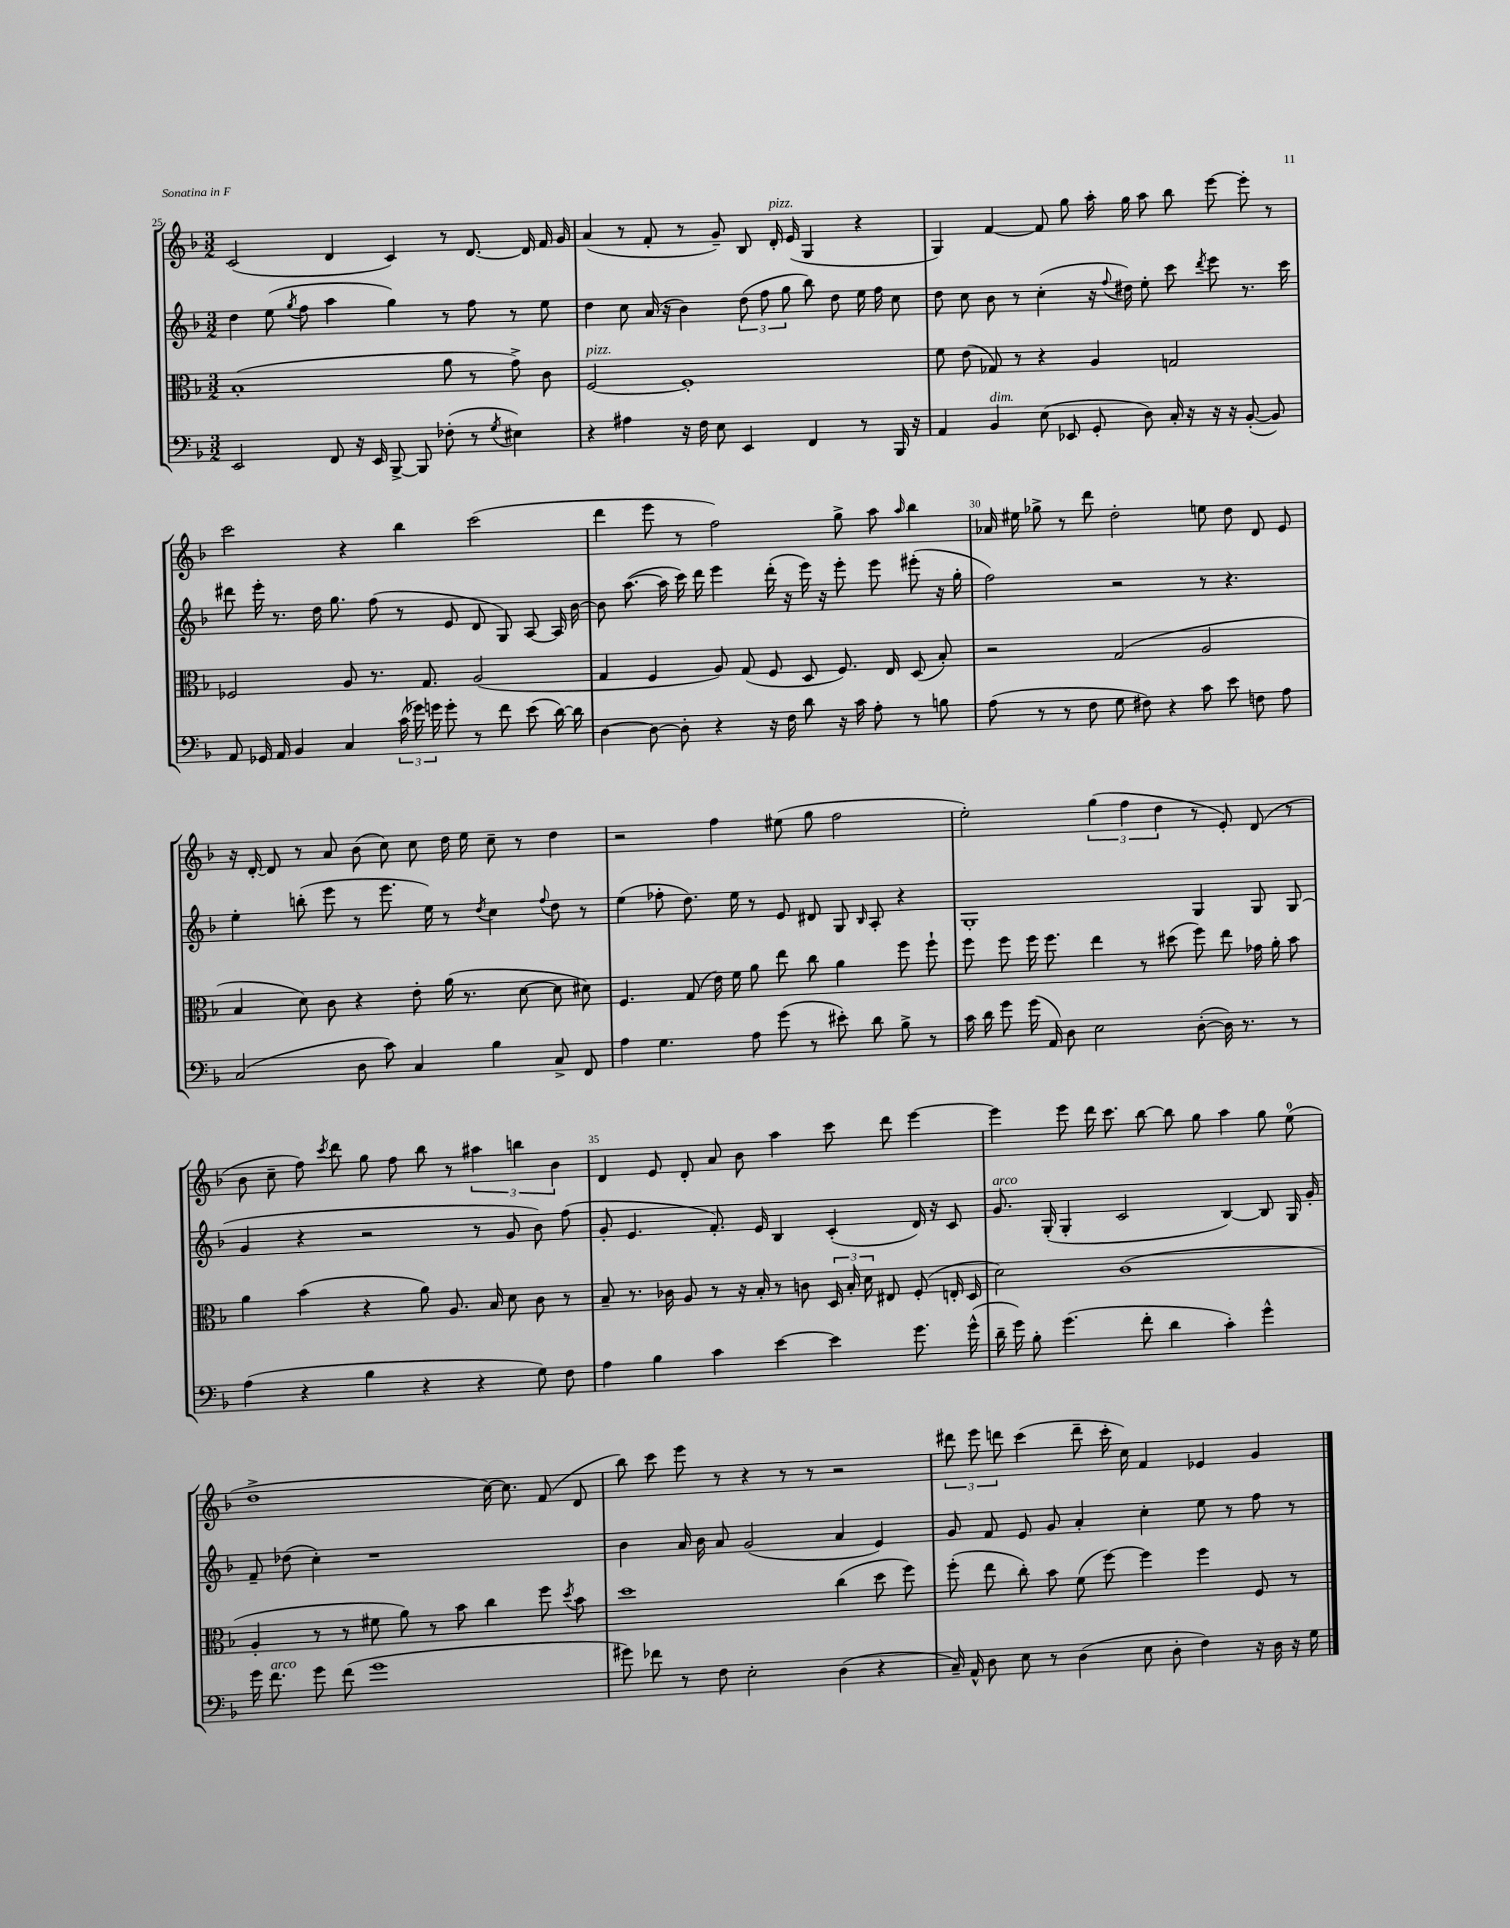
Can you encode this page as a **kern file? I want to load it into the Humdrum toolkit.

**kern	**kern	**kern	**kern
*part4	*part3	*part2	*part1
*staff4	*staff3	*staff2	*staff1
*clefF4	*clefC3	*clefG2	*clefG2
*k[b-]	*k[b-]	*k[b-]	*k[b-]
*M3/2	*M3/2	*M3/2	*M3/2
=25	=25	=25	=25
2EE/	(1B-'	4dd\	(2c/
.	.	(8ee\	.
.	.	8qgg/	.
.	.	8ff\	.
8FF/	.	4aa\	4d/
16r	.	.	.
16EE/	.	.	.
[8BBB-^/	.	4gg\)	4c/)
8BBB-/]	.	.	.
(8F-X'\	8a\	8r	8r
8r	8r	8ff\	[8.d/
8qG/	.	.	.
4E#X\)	8g^\)	8r	.
.	.	.	16d/]
.	8c\	8ee\	16f/
.	.	.	16g/
=26	=26	=26	=26
!	!LO:TX:a:i:t=pizz.	!	!
4r	[2F/	4dd\	(4a/
4A#X\	.	8cc\	8r
.	.	(16a/	8f'/
.	.	16r	.
16r	1F']	4b-\)	8r
16F\	.	.	.
8E\	.	.	8g~/)
4EE/	.	(12dd\	8B-/
.	.	12ff\	.
!	!	!	!LO:TX:a:i:t=pizz.
.	.	.	16d'/
.	.	12gg\	.
.	.	.	(16e/
4FF/	.	8bb-\)	4G/
.	.	8dd\	.
8r	.	16ee\	4r
.	.	16ff\	.
16BBB-/	.	8cc\	.
16r	.	.	.
=27	=27	=27	=27
4AA/	8f\	8dd\	4G/)
.	(8e\	8cc\	.
!LO:TX:a:i:t=dim.	!	!	!
4BB-/	8G-X/)	8b-\	[4f/
.	8r	8r	.
(8E\	4r	(4cc'\	8f/]
8EE-X/	.	.	8gg\
8GG'/	4A/	16r	16aa'\
.	.	8qqff/	.
.	.	16dd#X\)	16gg\
8D\)	.	8ee'\	8aa\
16C'/	2Gn/	8ccc\	8bb-\
16r	.	.	.
.	.	8qddd/	.
16r	.	8eee\	[8eee\
16r	.	.	.
([8BB-'/	.	8.r	8eee'\]
8BB-/])	.	.	8r
.	.	16ccc\	.
!!LO:LB:g=z
=28	=28	=28	=28
8AA/	2F-X/	8ddd#X\	2ccc\
16GG-X/	.	16eee'\	.
16AA/	.	8.r	.
4BB-/	.	.	.
.	.	16dd\	.
.	.	8.gg\	.
4C/	8A/	.	4r
.	8.r	(8ff\	.
(24c\	.	8r	4bb-\
24g-X\)	.	.	.
.	8.G/	.	.
24gn\	.	.	.
8g'\	.	8e/	.
8r	(2A/	8d/	(2ccc\
8f\	.	8G/)	.
(8e\	.	[8A/	.
[16d\)	.	16A/]	.
16d\]	.	[16b-\	.
=29	=29	=29	=29
[4D\	4G/	8b-\]	4ddd\
.	.	([8.aa\	.
8D\_	4F/	.	8eee\
.	.	16aa\]	.
8D'\]	.	16ccc\)	8r
.	.	16ddd\	.
4r	8A/)	4eee\	2ff\)
.	(8G/	.	.
16r	8F/	(16ddd'\	.
16F\	.	16r	.
8d\	8D/	16eee\)	.
.	.	16r	.
16r	8.F/)	8eee'\	8gg^\
16c\	.	.	.
8A'\	.	8eee\	8aa\
.	16E/	.	.
.	.	.	16qqaa/
8r	(8D/	(8eee#X'\	4bb-\
8Bn\	8B-'/)	16r	.
.	.	16gg'\	.
=30	=30	=30	=30
(8A\	2r	2ff\)	16a-X/
.	.	.	16ee#X\
8r	.	.	8gg-X^\
8r	.	.	8r
8F\	.	.	8ddd\
8G\	(2G/	2r	2dd'\
8F#X\)	.	.	.
4r	.	.	.
8c\	2A/	8r	8een\
8e\	.	4.r	8dd\
8Fn\	.	.	8d/
8A\	.	.	8e/
!!LO:LB:g=z
=31	=31	=31	=31
(2C/	4B-/	4ee'\	16r
.	.	.	[16d'/
.	.	.	8d/]
.	8d\)	(8bbn'\	8r
.	8c\	8eee\	8a/
8D\	4r	8r	(8b-\
8c\)	.	8.eee\	8cc\)
4C/	8e'\	.	8cc\
.	.	16ee\)	.
.	(16a\	8r	16dd\
.	8.r	.	16ee\
.	.	8qdd/	.
4B-\	.	4cc\	8cc~\
.	[8d\	.	8r
.	.	8qqff/	.
8C^/	8d\]	8dd\	4dd\
8FF/	8d#X\)	8r	.
=32	=32	=32	=32
4A\	4.F/	(4ee\	2r
4.G\	.	8ff-X'\	.
.	(8G/	8.dd\)	.
.	16e\)	.	4ff\
.	16f\	16ee\	.
8A\	8a\	8r	.
(8g\	8ee\	8e/	(8ee#X\
8r	8cc\	8d#X/	8gg\
8e#X'\)	4a\	8G/	2ff\
.	.	16qqB-/	.
8d\	.	8A'/	.
8B-^\	8ff\	4r	.
8r	8ff`\	.	.
=33	=33	=33	=33
16c\	8ff\	1G'	2ee'\)
16d\	.	.	.
8g\	8ff\	.	.
(16g\	16ff\	.	.
16AA/)	8.ff\	.	.
8D\	.	.	.
2E\	4ee\	.	(6gg\
.	.	.	6ff\
.	8r	.	.
.	.	.	6dd\
.	(8dd#X\	.	.
([8D'\	8ff\)	4G/	8r
16D\])	8ee\	.	8e'/)
8.r	.	.	.
.	16g-X\	8G/	(8d/
.	16a'\	.	.
8r	8b-\	(8G/	8r
!!LO:LB:g=z
=34	=34	=34	=34
(4A\	4a\	4g/	8b-\
.	.	.	8cc~\
4r	(4b-\	4r	8ff\)
.	.	.	8qccc/
.	.	.	8ddd\
4B-\	4r	2r	8gg\
.	.	.	8ff\
4r	8a\)	.	8bb-\
.	8.A/	.	8r
4r	.	8r	6aa#X\
.	16B-/	.	.
.	8d\	8g/	.
.	.	.	6bbn\
8G\)	8c\	8b-\)	.
.	.	.	6b-\
8F\	8r	(8ff\	.
=35	=35	=35	=35
4A\	8B-~/	8g'/	4d/
.	8.r	4.e/	.
4B-\	.	.	8e/
.	16c-X\	.	.
.	8A/	.	8d'/
4c\	8r	8.f'/)	8a/
.	16r	.	8b-\
.	16B-'/	16e/	.
[4e\	8r	4B-/	4aa\
.	8cn\	.	.
4e\]	24D/	(4c'/	8ccc\
.	24B-'/	.	.
.	24d\	.	.
.	8E#X/	.	8ddd\
8.g\	(8F'/	16d/)	[4eee\
.	.	16r	.
.	16En'/	8c/	.
(16g^^\	16D/	.	.
=36	=36	=36	=36
!	!	!LO:TX:a:i:t=arco	!
16d~\	2d\)	8.g/	4eee\]
16g\)	.	.	.
8B-'\	.	.	.
.	.	(16G'/	.
(4.g\	.	4G'/	8eee\
.	.	.	16ddd\
.	.	.	8.ccc\
.	(1c	2c/	.
8f'\	.	.	[8bb-\
4d\	.	.	8bb-\]
.	.	.	8gg\
4c'\)	.	[4B-/)	4aa\
4g^^\	.	8B-/]	8gg\
.	.	16G/	(8ee\
.	.	16g'/	.
!!LO:LB:g=z
=37	=37	=37	=37
16g\	4A'/	8f~/	1dd^
!LO:TX:a:i:t=arco	!	!	!
8.f\	.	.	.
.	.	(8dd-X\	.
8g\	8r	4cc'\)	.
(8f\	8r	.	.
1g	8f#X\	1r	.
.	8a\)	.	.
.	8r	.	.
.	8b-\	.	.
.	4cc\	.	[16cc\)
.	.	.	8.cc\]
.	8ff\	.	(8f/
.	8qdd/	.	.
.	8b-\	.	8d/
=38	=38	=38	=38
8g#X\)	1dd	4b-\	8bb-\)
8f-X\	.	.	8ccc\
8r	.	16a/	8eee\
.	.	16b-\	.
8F\	.	8a/	8r
2E'\	.	(2g/	4r
.	.	.	8r
.	.	.	8r
(4D\	(4cc\	4a/	2r
4r	8dd\	4e/)	.
.	8ff\)	.	.
=39	=39	=39	=39
16C~/)	(8ff'\	8g/	12ddd#X\
16AA^^/	.	.	.
.	.	.	12eee\
8D\	8ee\	8f/	.
.	.	.	12dddn\
8E\	8cc'\)	8e/	(4ccc\
8r	8b-\	8g/	.
(4D\	(8f\	4a'/	8ddd~\
.	[8ff\)	.	16ccc'\
.	.	.	16cc\)
8E\	4ff\]	4cc'\	4f/
8D'\	.	.	.
4F\)	4ff\	8ee\	4e-X/
.	.	8r	.
16r	8F/	8ff\	4g/
16D\	.	.	.
16r	8r	8r	.
16G\	.	.	.
==	==	==	==
*-	*-	*-	*-
